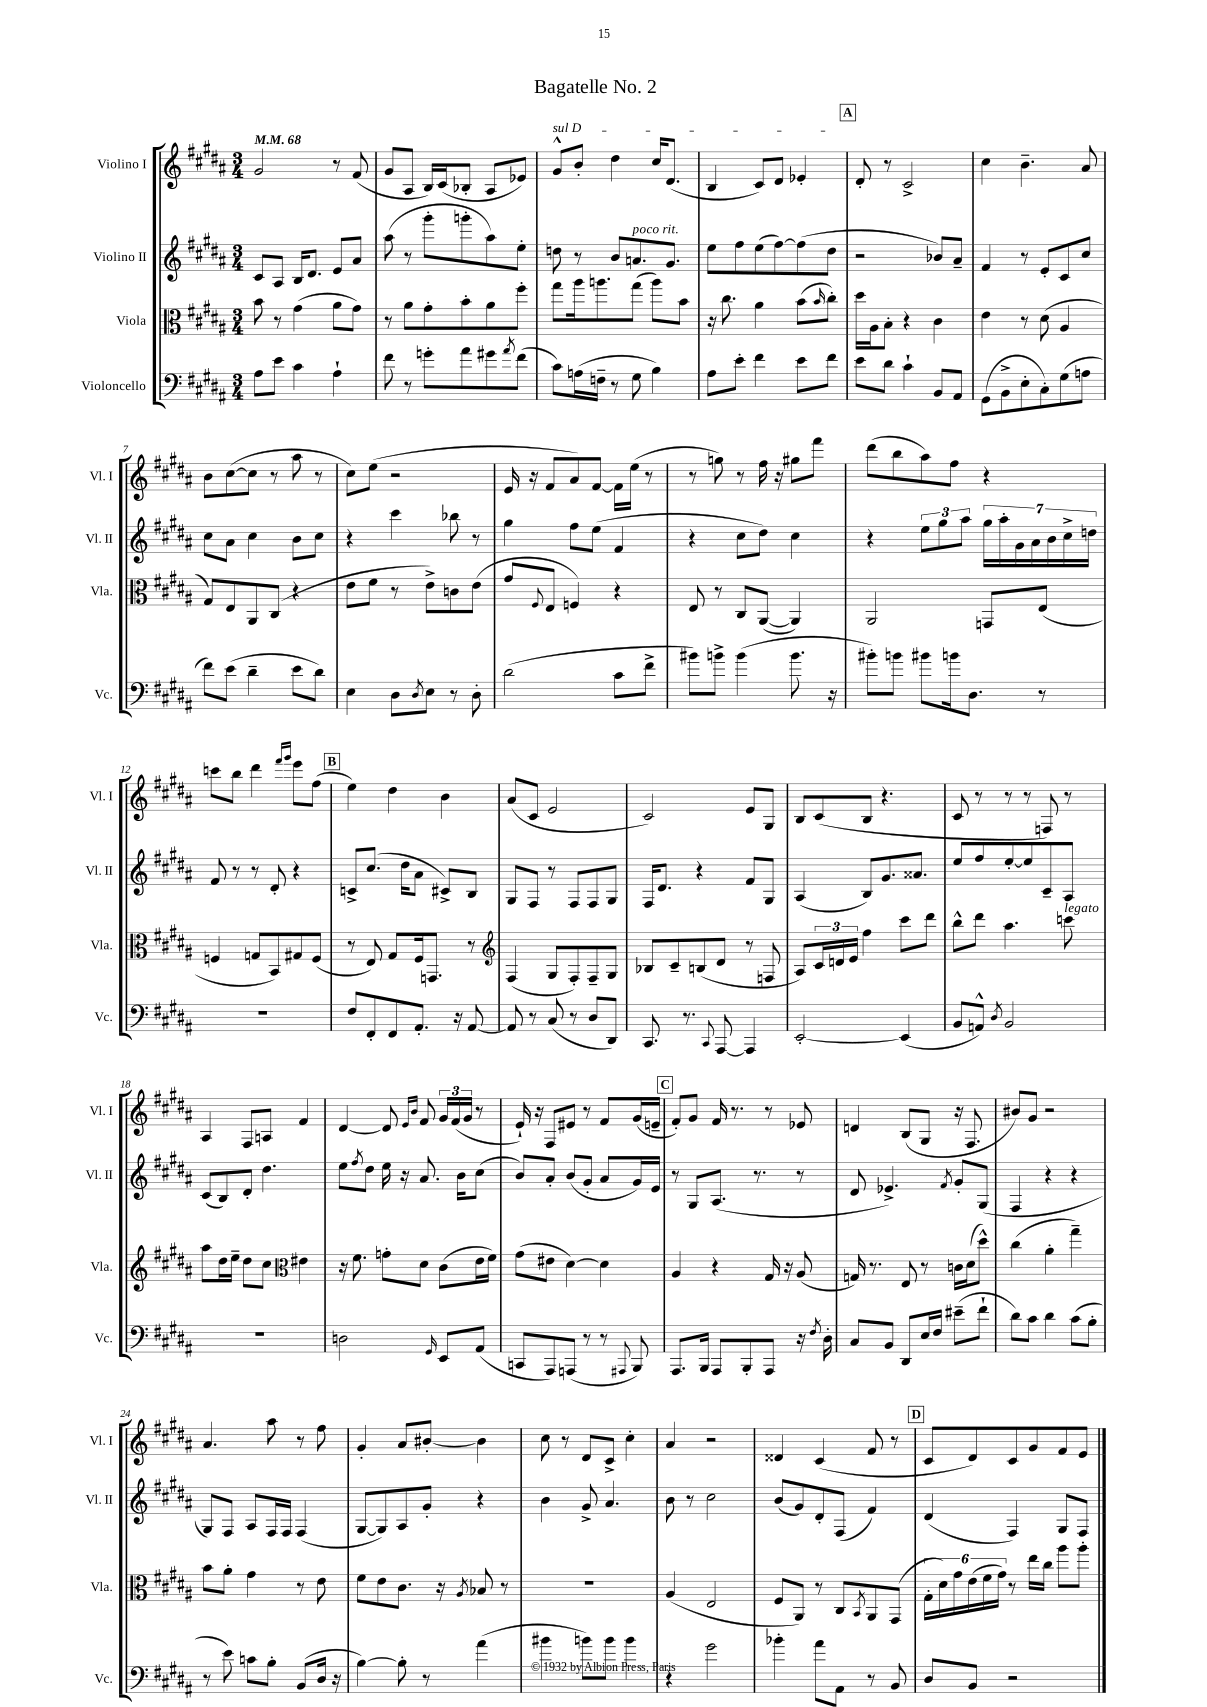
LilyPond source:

\header { title = "Bagatelle No. 2" }
<<
\new StaffGroup <<
\new Staff = "s0" \with { instrumentName = "Violino I" shortInstrumentName = "Vl. I" } {
    \clef treble \key b \major \numericTimeSignature \time 3/4 \tempo 4 = 68
    gis'2 r8 fis'8( |
    gis'8 ais8 b16) cis'16( bes8-. ais8 ees'8) |
    \once \override TextSpanner.bound-details.left.text = \markup { \italic "sul D" } gis'8-^\startTextSpan b'8-. dis''4 cis''16 dis'8.( |
    b4 cis'8) dis'8 ees'4-.\stopTextSpan |
    \mark \markup { \box "A" } dis'8-. r8 cis'2-> |
    cis''4 b'4.-- ais'8 |
    b'8 cis''8~( cis''8 r8 ais''8 r8 |
    cis''8) e''8( r2 |
    e'16 r16 fis'8 ais'8) fis'8~ fis'16 e''16( r8 |
    r8 g''8) r8 fis''16 r16 gis''8 fis'''8 |
    dis'''8( b''8 ais''8) fis''8 r4 |
    c'''8 b''8 dis'''4 \grace { fis'''16 gis'''16 } e'''8 fis''8( |
    \mark \markup { \box "B" } e''4) dis''4 b'4 |
    ais'8( cis'8 e'2 |
    cis'2) e'8 gis8 |
    b8 cis'8( b8 r4. |
    cis'8 r8 r8 r8 f8) r8 |
    ais4 fis8 a8 fis'4 |
    dis'4~ dis'8 \grace { e'16 b'16 } fis'8 \tuplet 3/2 { gis'16 fis'16( gis'16 } r8 |
    e'16-!) r16 fis8 eis'8 r8 fis'8 gis'16( e'16-- |
    \mark \markup { \box "C" } fis'8-.) gis'8 fis'16 r8. r8 ees'8 |
    d'4 b8( gis8 r16 fis8. |
    bis'8) gis'8 r2 |
    ais'4. ais''8 r8 fis''8 |
    gis'4-. ais'8 bis'8~-. bis'4 |
    cis''8 r8 dis'8 cis'8-> cis''4-. |
    ais'4 r2 |
    disis'4 cis'4( fis'8 r8 |
    \mark \markup { \box "D" } cis'8 dis'8) cis'8 gis'8 fis'8 e'8 \bar "|." |
}
\new Staff = "s1" \with { instrumentName = "Violino II" shortInstrumentName = "Vl. II" } {
    \clef treble \key b \major \numericTimeSignature \time 3/4
    cis'8 ais8 b16 dis'8. e'8 ais'8 |
    ais''8( r8 gis'''8-. g'''8-. ais''8) e''8-. |
    d''8 r8 b'8 a'8.^\markup { \italic "poco rit." } gis'8. |
    e''8 fis''8 e''8( fis''8~) fis''8( dis''8 |
    \mark \markup { \box "A" } r2 bes'8) ais'8-- |
    fis'4 r8 e'8-. cis'8 cis''8 |
    cis''8 ais'8 cis''4 b'8 cis''8 |
    r4 cis'''4 bes''8 r8 |
    gis''4 fis''8 e''8( fis'4 |
    r4 cis''8 dis''8) cis''4 |
    r4 \tuplet 3/2 { e''8 gis''8 ais''8 } \tuplet 7/4 { gis''16 ais''16-. gis'16 ais'16 b'16 cis''16-> d''16 } |
    fis'8 r8 r8 dis'8-. r4 |
    \mark \markup { \box "B" } c'8-> cis''8.( dis''16 ais'8 cis'8->) b8 |
    gis8 fis8 r8 fis8 fis8 gis8 |
    fis16 dis'8. r4 fis'8 gis8 |
    ais4( b8) gis'8. aisis'8. |
    e''8 fis''8 e''8~-. e''8 cis'8-- ais8 |
    cis'8( b8) dis'8-. dis''4. |
    e''8 \acciaccatura { fis''8 } dis''8 e''16 r16 ais'8. b'16 cis''8( |
    b'8) ais'8-. b'8( gis'8-. ais'8 gis'16) e'16 |
    \mark \markup { \box "C" } r8 gis8 ais8.( r8. r8 |
    dis'8 ees'4.->) \acciaccatura { fis'8 } gis'8-. gis8( |
    fis4 r4 r4 |
    gis8) fis8 ais8 fis16 fis16 fis4( |
    gis8~ gis8) ais8 gis'8-. r4 |
    b'4 gis'8-> ais'4. |
    b'8 r8 cis''2 |
    b'8( gis'8) dis'8-. fis8( fis'4) |
    \mark \markup { \box "D" } dis'4( fis4) gis8 fis8 \bar "|." |
}
\new Staff = "s2" \with { instrumentName = "Viola" shortInstrumentName = "Vla." } {
    \clef alto \key b \major \numericTimeSignature \time 3/4
    b'8 r8 gis'4( ais'8 gis'8) |
    r8 ais'8 gis'8-. b'8-. ais'8 fis''8-. |
    gis''8 ais''16 a''8. gis''8( a''8) b'8 |
    r16 cis''8. ais'4 b'8( \grace { b'16 } cis''8-.) |
    \mark \markup { \box "A" } dis''16 ais16 b8-. r4 cis'4 |
    e'4 r8 dis'8( ais4 |
    gis8) e8 ais,8 cis8( r4 |
    e'8 fis'8 r8 e'8->) c'8 e'8( |
    gis'8 \appoggiatura { fis8 } e8 f4) r4 |
    e8 r8 cis8 ais,8~( ais,4) |
    ais,2 g,8 e8( |
    f4 g8 b,8) gis8 f8( |
    \mark \markup { \box "B" } r8 e8) gis8 fis16 g,8. r8 |
    \clef treble fis4( gis8 fis8-.) fis8-- gis8 |
    bes8 cis'8-- b8( dis'8 r8 f8 |
    ais8) \tuplet 3/2 { cis'16 d'16 e'16 } fis''4 cis'''8 dis'''8 |
    b''8-^ dis'''8 ais''4. c'''8^\markup { \italic "legato" } |
    ais''8 dis''16 e''16-- dis''8 cis''8 \clef alto eis'4 |
    r16 fis'8. g'8-. dis'8 cis'8( e'16 fis'16) |
    gis'8( eis'8 dis'4~) dis'4 |
    \mark \markup { \box "C" } ais4 r4 gis16 r16 ais8( |
    g16) r8. e8 r8 c'16 dis'16( dis''8-^) |
    cis''4( ais'4-. gis''4--) |
    b'8 ais'8-. gis'4 r8 e'8 |
    fis'8 e'8 cis'8. r16 \acciaccatura { ais8 } bes8 r8 |
    R2. |
    ais4( e2 |
    fis8 ais,8) r8 cis8 \acciaccatura { b,8 } ais,8 gis,8( |
    \mark \markup { \box "D" } \tuplet 6/4 { gis16-. dis'16) gis'16 e'16( fis'16 gis'16) } r8 e''16 cis''16 ais''8 ais''8-. \bar "|." |
}
\new Staff = "s3" \with { instrumentName = "Violoncello" shortInstrumentName = "Vc." } {
    \clef bass \key b \major \numericTimeSignature \time 3/4
    ais8 e'8 cis'4 ais4-! |
    fis'8 r8 g'8-. ais'8 gis'8 \acciaccatura { ais'8 } fis'8( |
    cis'8) a16( f16-- r8 gis8 b4) |
    ais8 e'8-. fis'4 e'8 fis'8 |
    \mark \markup { \box "A" } e'8 dis'8 cis'4-! b,8 ais,8 |
    gis,8( b,8-> e8-. cis8-.) gis8( a8 |
    fis'8) e'8( dis'4-- e'8 dis'8) |
    e4 dis8 \acciaccatura { dis8 } e8 r8 dis8-. |
    dis'2( cis'8 fis'8-> |
    bis'8) b'8-> b'4( b'8. r16 |
    bis'8-.) b'8 bis'8 b'16 dis8. r8 |
    R2. |
    \mark \markup { \box "B" } fis8 fis,8-. fis,8 ais,8.-. r16 ais,8~ |
    ais,8 r8 cis8( r8 dis8 dis,8) |
    cis,8. r8. \appoggiatura { cis,8 } ais,,8~ ais,,4 |
    e,2~-. e,4( |
    b,8 a,8-^) \acciaccatura { dis8 } b,2 |
    R2. |
    d2 \grace { gis,16 } e,8 ais,8( |
    c,8 ais,,8) a,,8( r8 r8 \appoggiatura { ais,,8 } b,,8) |
    \mark \markup { \box "C" } ais,,8. b,,16 ais,,8 b,,8-. ais,,8 r16 \acciaccatura { fis8 } dis16-. |
    cis8 b,8 dis,8 e16 fis16 eis'8--( fis'8-! |
    dis'8) cis'8 dis'4 cis'8( b8-. |
    r8 e'8) c'8 b8-. b,8( dis16 r16 |
    b4~) b8-. r8 ais'4( |
    bis'4 b'8) b'8 b'4 |
    r4 gis'2 |
    bes'4-. ais'8 ais,8 r8 b,8 |
    \mark \markup { \box "D" } dis8 b,8 r2 \bar "|." |
}
>>
>>
